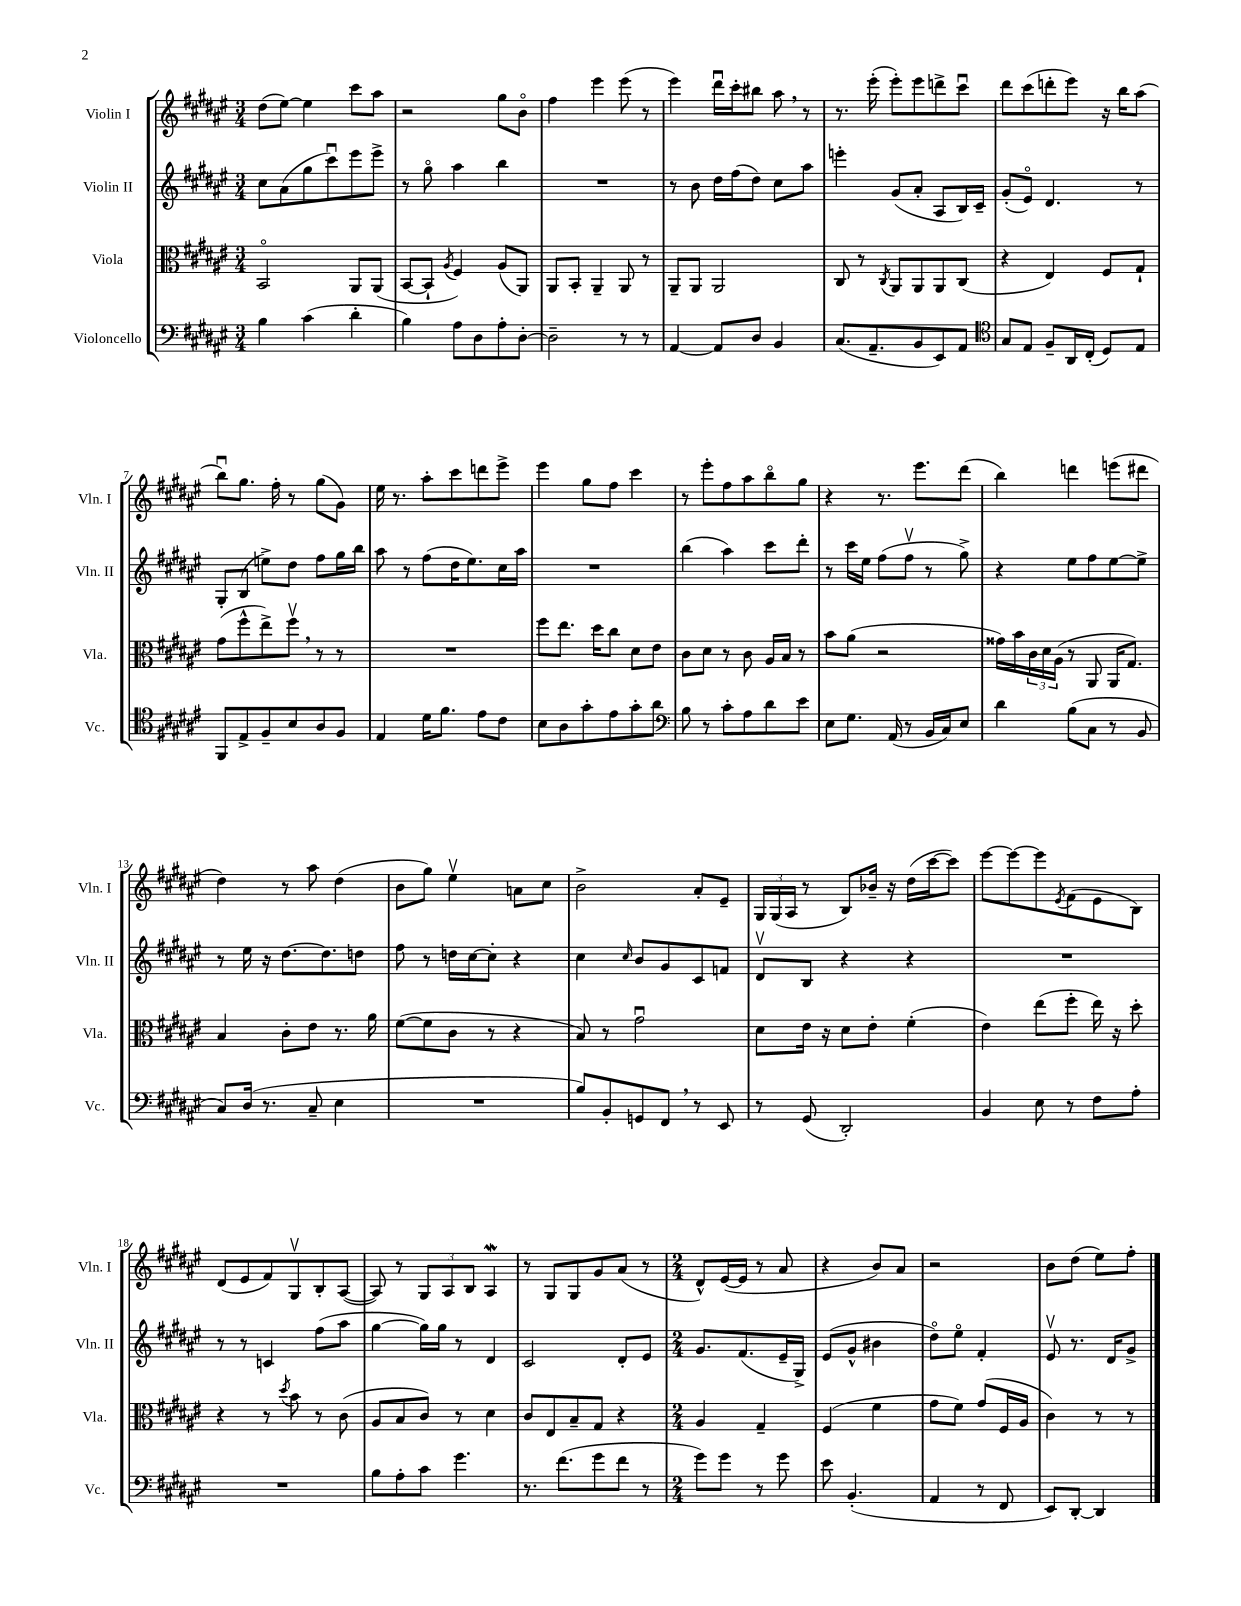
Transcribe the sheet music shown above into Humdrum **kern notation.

**kern	**kern	**kern	**kern
*staff4	*staff3	*staff2	*staff1
*clefF4	*clefC3	*clefG2	*clefG2
*k[f#c#g#d#a#e#]	*k[f#c#g#d#a#e#]	*k[f#c#g#d#a#e#]	*k[f#c#g#d#a#e#]
*M3/4	*M3/4	*M3/4	*M3/4
4B	2BBo	8cc#	(8dd#
.	.	(8a#	[8ee#)
(4c#	.	8gg#	4ee#]
.	.	8ccc#u)	.
4d#'	8AA#	8eee#	8ccc#
.	(8AA#	8eee#^	8aa#
=	=	=	=
4B)	[8BB	8r	2r
.	8BB`]	8gg#o	.
.	8qA#	.	.
8A#	4F#)	4aa#	.
8D#	.	.	.
8A#'	(8A#	4bb	8gg#
[8D#'	8AA#)	.	8bo
=	=	=	=
2D#~]	8AA#	2.r	4ff#
.	8BB'	.	.
.	4AA#~	.	4eee#
8r	8AA#	.	(8eee#
8r	8r	.	8r
=	=	=	=
[4AA#	8AA#~	8r	4eee#)
.	8AA#	8b	.
8AA#]	2AA#	16dd#	16ddd#u
.	.	(16ff#	16ccc#'
8D#	.	8dd#)	8bb#
4BB	.	8cc#	8aa#
.	.	8aa#	8r
=	=	=	=
(8.C#	8C#	4eee'	8.r
.	8r	.	.
8.AA#~	.	.	(16eee#'
.	8qC#	.	.
.	8AA#	(8g#	8eee#')
8BB	8AA#	8a#'	8eee#
8EE#)	8AA#	8A#	8ddd^
8AA#	(8C#	16B)	8ccc#u
.	.	16c#~	.
=	=	=	=
*clefC4	*	*	*
8G#	4r	(8g#'	8ddd#
8E#	.	8e#o)	(8ccc#
8F#~	4E#)	4.d#	8ddd'
16AA#	.	.	8eee#)
(16C#'	.	.	.
8D#)	8F#	.	16r
.	.	.	16bb
8E#	8G#`	8r	(8aa#
=	=	=	=
8FF#	(8g#	8G#'	8bbu)
8E#^	8ff#^^	(8B	8.gg#
8F#~	8ee#^)	8ee^)	.
.	.	.	16ff#'
8B	8ff#v	8dd#	8r
8A#	8r	8ff#	(8gg#
8F#	8r	16gg#	8g#)
.	.	16bb	.
=	=	=	=
4E#	2.r	8aa#	16ee#
.	.	.	8.r
.	.	8r	.
16d#	.	(8ff#	8aa#'
8.f#	.	.	.
.	.	16dd#	8ccc#
.	.	8.ee#)	.
8e#	.	.	8ddd
8c#	.	16cc#	8eee#^
.	.	16aa#	.
=	=	=	=
8B	8ff#	2.r	4eee#
8A#	8.ee#	.	.
8g#'	.	.	8gg#
.	16dd#	.	.
8e#	8cc#	.	8ff#
8g#'	8d#	.	4ccc#
8a#	8e#	.	.
=	=	=	=
*clefF4	*	*	*
8B	8c#	(4bb	8r
8r	8d#	.	8eee#'
8c#'	8r	4aa#)	8ff#
8A#	8c#	.	8aa#
8d#	16A#	8ccc#	8bbo
.	16B	.	.
8e#	8r	8ddd#'	8gg#
=	=	=	=
8E#	8b	8r	4r
8.G#	(8a#	16ccc#	.
.	.	16ee#	.
.	2r	(8ff#	8.r
(16AA#	.	.	.
8r	.	8ff#v	.
.	.	.	8.eee#
16BB	.	8r	.
16C#)	.	.	.
8E#	.	8gg#^)	(8ddd#
=	=	=	=
4d#	16g##)	4r	4bb)
.	16b	.	.
.	24c#	.	.
.	24d#	.	.
.	(24A#	.	.
(8B	8r	8ee#	4ddd
8C#	8AA#	8ff#	.
8r	16AA#	[8ee#	(8eee
.	8.G#)	.	.
8BB	.	8ee#^]	8ddd#
=	=	=	=
8C#)	4B	8r	4dd#)
(16D#	.	16ee#	.
8.r	.	16r	.
.	8c#'	[8.dd#	8r
8C#~	8e#	.	8aa#
.	.	8.dd#]	.
4E#	8.r	.	(4dd#
.	.	8dd	.
.	16a#	.	.
=	=	=	=
2.r	([8f#	8ff#	8b
.	8f#]	8r	8gg#)
.	8c#	16dd	4ee#v
.	.	[16cc#	.
.	8r	8cc#']	.
.	4r	4r	8a
.	.	.	8cc#
=	=	=	=
8B)	8B)	4cc#	2b^
8BB'	8r	.	.
.	.	16qqcc#	.
8GG	2g#u	8b	.
8FF#	.	8g#	.
8r	.	8c#	8a#'
8EE#	.	8f	8e#~
=	=	=	=
8r	8d#	8d#v	24G#
.	.	.	(24G#
.	.	.	24A#
(8GG#	16e#	8B	8r
.	16r	.	.
2DD#')	8d#	4r	8B)
.	8e#'	.	16b-~
.	.	.	16r
.	(4f#'	4r	(16dd#
.	.	.	[16ccc#
.	.	.	8ccc#])
=	=	=	=
4BB	4e#)	2.r	[8eee#
.	.	.	8eee#_
8E#	(8ee#	.	8eee#]
.	.	.	8qe#
8r	8ff#'	.	(8f#
8F#	16ee#)	.	8e#
.	16r	.	.
8A#'	8dd#'	.	8B)
=	=	=	=
2.r	4r	8r	(8d#
.	.	8r	8e#
.	8r	4c	8f#)
.	8qdd#	.	.
.	8b	.	8G#v
.	8r	(8ff#	8B'
.	(8c#	8aa#	([8A#
=	=	=	=
8B	8A#	[4gg#	8A#])
8A#'	8B	.	8r
8c#	8c#)	16gg#])	12G#
.	.	16gg#	.
.	.	.	12A#
4.g#	8r	8r	.
.	.	.	12B
.	4d#	4d#	4A#
=	=	=	=
8.r	8c#	2c#	8r
.	8E#	.	8G#
(8.f#	.	.	.
.	8B~	.	8G#
8g#	8G#	.	8g#
8f#	4r	8d#'	(8a#
8r	.	8e#	8r
=	=	=	=
*M2/4	*M2/4	*M2/4	*M2/4
8g#)	4A#	8.g#	8d#^^)
8g#	.	.	([16e#
.	.	(8.f#	16e#]
8r	4G#~	.	8r
8g#	.	16e#~	8a#
.	.	16G#^)	.
=	=	=	=
8e#	(4F#	(8e#	4r
(4.BB'	.	8g#^^	.
.	4f#	4b#	8b)
.	.	.	8a#
=	=	=	=
4AA#	8g#	8dd#o)	2r
.	8f#)	8ee#o	.
8r	(8g#	4f#'	.
8FF#	16F#	.	.
.	16A#	.	.
=	=	=	=
8EE#)	4c#)	8e#v	8b
[8DD#'	.	8.r	(8dd#
4DD#]	8r	.	8ee#)
.	.	16d#	.
.	8r	8g#^	8ff#'
==	==	==	==
*-	*-	*-	*-
